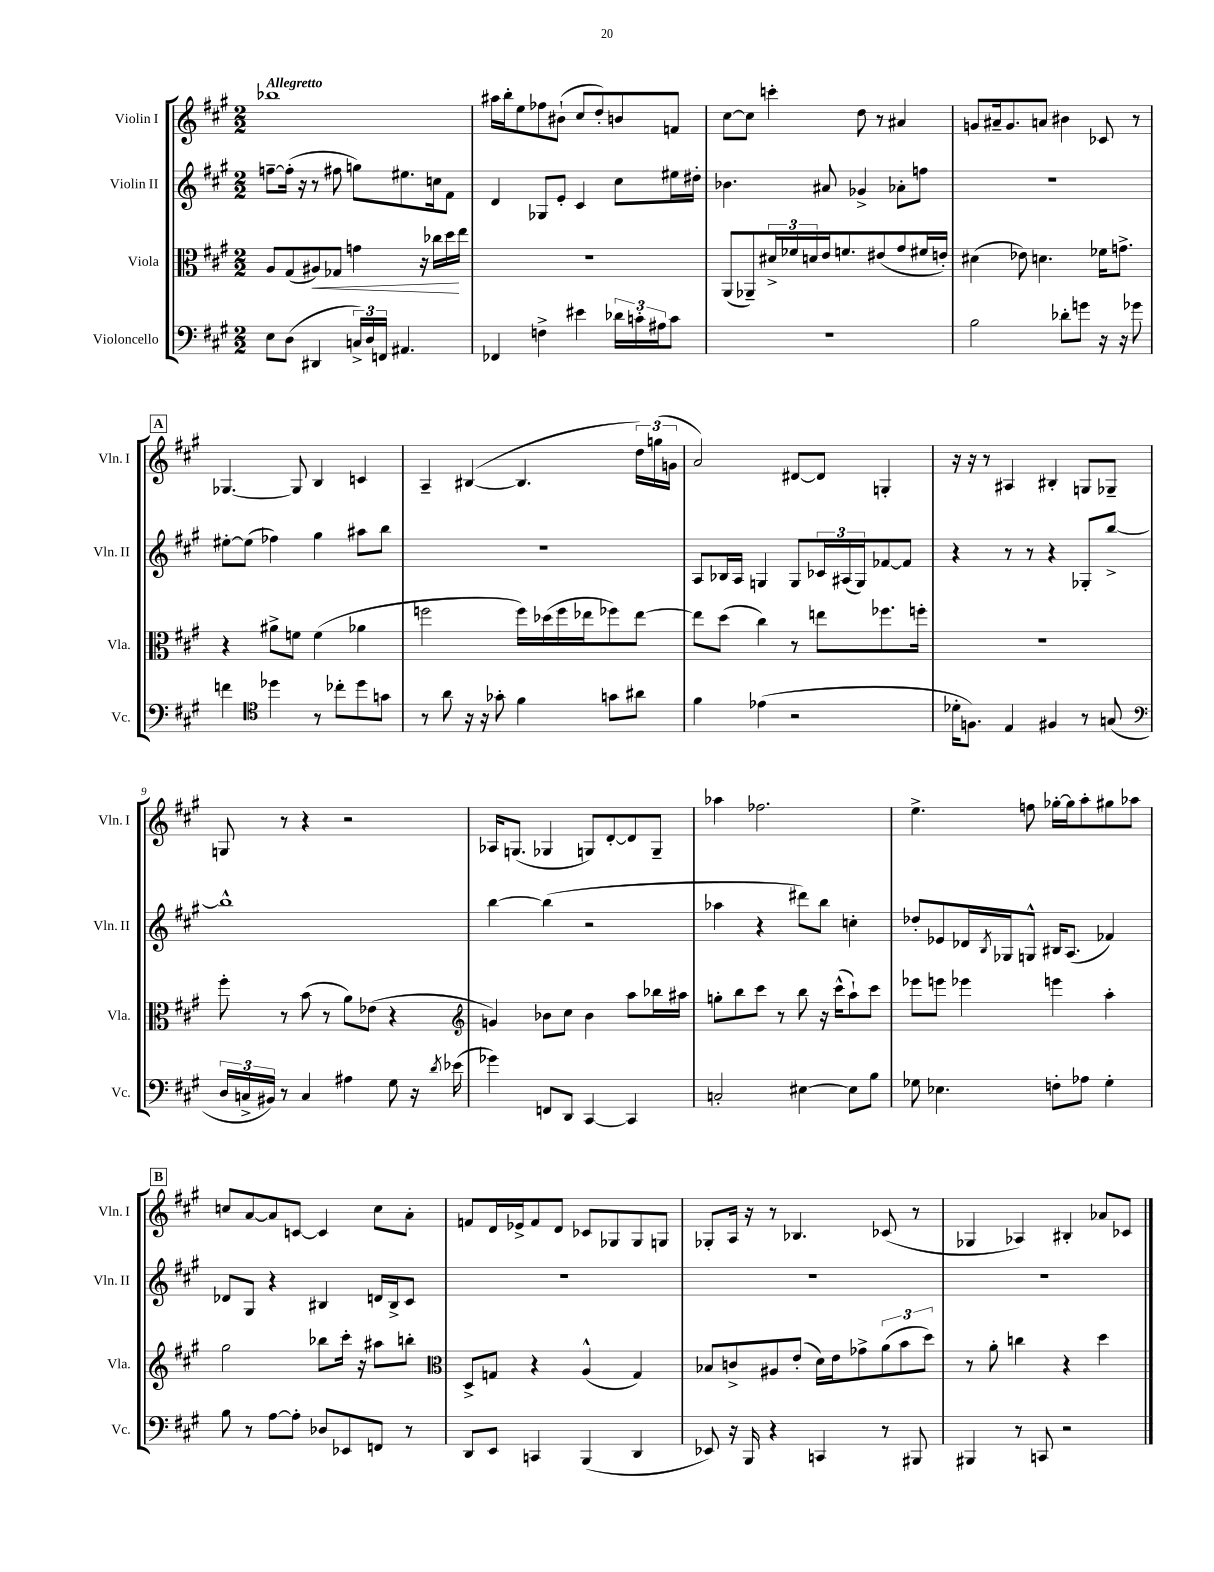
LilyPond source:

<<
\new StaffGroup <<
\new Staff = "s0" \with { instrumentName = "Violin I" shortInstrumentName = "Vln. I" } {
    \clef treble \key a \major \numericTimeSignature \time 2/2 \tempo "Allegretto"
    bes''1 |
    ais''16 b''16-. e''8 fes''8 bis'8-!( cis''8 d''8-.) b'8 f'8 |
    cis''8~ cis''8 c'''4-. d''8 r8 ais'4 |
    g'8 ais'16-- g'8. a'8 bis'4 ces'8 r8 |
    \mark \markup { \box "A" } ges4.~ ges8 b4 c'4 |
    a4-- bis4~( bis4. \tuplet 3/2 { d''16) g''16( g'16 } |
    a'2) dis'8~ dis'8 g4-. |
    r16 r16 r8 ais4 bis4-. g8 ges8-- |
    g8 r8 r4 r2 |
    aes16 g8.( ges4 g8) d'8~-. d'8 g8-- |
    aes''4 fes''2. |
    e''4.-> f''8 ges''16~-. ges''16 a''8-. gis''8 aes''8 |
    \mark \markup { \box "B" } c''8 a'8~ a'8 c'8~ c'4 c''8 a'8-. |
    f'8 d'16 ees'16-> f'8 d'8 ces'8 ges8 ges8 g8 |
    ges8-. a16 r16 r8 bes4. ces'8( r8 |
    ges4 aes4) bis4-. aes'8 ces'8 \bar "|." |
}
\new Staff = "s1" \with { instrumentName = "Violin II" shortInstrumentName = "Vln. II" } {
    \clef treble \key a \major \numericTimeSignature \time 2/2
    f''8~-- f''16-.( r16 r8 fis''8 g''8) eis''8. c''16 fis'8 |
    d'4 ges8 e'8-. cis'4 cis''8 eis''16 dis''16-. |
    bes'4. ais'8 ges'4-> aes'8-. f''8 |
    R1 |
    \mark \markup { \box "A" } eis''8~-. eis''8( fes''4) gis''4 ais''8 b''8 |
    r1 |
    a8 bes16 a16 g4 g8 \tuplet 3/2 { ces'16 ais16( g16) } fes'8~ fes'8 |
    r4 r8 r8 r4 ges8-. b''8~-> |
    b''1-^ |
    b''4~ b''4( r2 |
    aes''4 r4 dis'''8) b''8 c''4-. |
    des''8-. ees'8 des'16 \acciaccatura { b8 } ges16 g8-^ bis16 a8.( fes'4) |
    \mark \markup { \box "B" } des'8 gis8 r4 bis4 d'16 bis16-> cis'8 |
    R1 |
    R1 |
    R1 \bar "|." |
}
\new Staff = "s2" \with { instrumentName = "Viola" shortInstrumentName = "Vla." } {
    \clef alto \key a \major \numericTimeSignature \time 2/2
    a8 gis8( ais8\<) ges8 g'4 r16 ces''16 d''16\! e''16 |
    R1 |
    a,8( aes,8--) \tuplet 3/2 { dis'16-> fes'16 d'16 } e'16 f'8. eis'8( gis'8 fis'16 e'16-.) |
    dis'4( ees'8) d'4. fes'16 g'8.-> |
    \mark \markup { \box "A" } r4 ais'8-> f'8 f'4( aes'4 |
    f''2 f''16) des''16( f''16 ees''16 fes''8) ees''8~ |
    ees''8 d''8( cis''4) r8 e''8 fes''8. f''16-. |
    R1 |
    fis''8-. r8 b'8( r8 a'8) ees'8( r4 |
    \clef treble g'4) bes'8 cis''8 bes'4 a''8 bes''16 ais''16 |
    g''8-. b''8 cis'''8 r8 b''8 r16 cis'''16-^( a''8-!) cis'''8 |
    ees'''8 e'''8 ees'''4 e'''4 a''4-. |
    \mark \markup { \box "B" } gis''2 bes''8 cis'''16-. r16 ais''8 b''8-. |
    \clef alto d8-> g8 r4 a4-^( g4) |
    bes8 c'8-> ais8 e'8-.( d'16) e'16 ges'8-> \tuplet 3/2 { a'8( b'8 d''8) } |
    r8 a'8-. c''4 r4 d''4 \bar "|." |
}
\new Staff = "s3" \with { instrumentName = "Violoncello" shortInstrumentName = "Vc." } {
    \clef bass \key a \major \numericTimeSignature \time 2/2
    e8 d8( dis,4 \tuplet 3/2 { c16->) d16 f,16 } ais,4. |
    fes,4 f4-> eis'4 \tuplet 3/2 { des'16 c'16-. ais16 } c'8 |
    r1 |
    b2 des'8-. g'8 r16 r16 ges'8 |
    \mark \markup { \box "A" } f'4 \clef tenor des''4 r8 ces''8-. des''8 g'8 |
    r8 a'8 r16 r16 ges'8-. fis'4 g'8 ais'8 |
    fis'4 ees'4( r2 |
    des'16-. f8.) e4 fis4 r8 g8( |
    \clef bass \tuplet 3/2 { d16 c16-> bis,16) } r8 c4 ais4 gis8 r16 \acciaccatura { d'8 } ees'16( |
    ges'4) f,8 d,8 cis,4~ cis,4 |
    c2-. eis4~ eis8 b8 |
    ges8 ees4. f8-. aes8 ges4-. |
    \mark \markup { \box "B" } b8 r8 a8~ a8-. des8 ees,8 f,8 r8 |
    d,8 e,8 c,4 b,,4( d,4 |
    ees,8) r16 b,,16 r4 c,4 r8 bis,,8 |
    bis,,4 r8 c,8 r2 \bar "|." |
}
>>
>>
